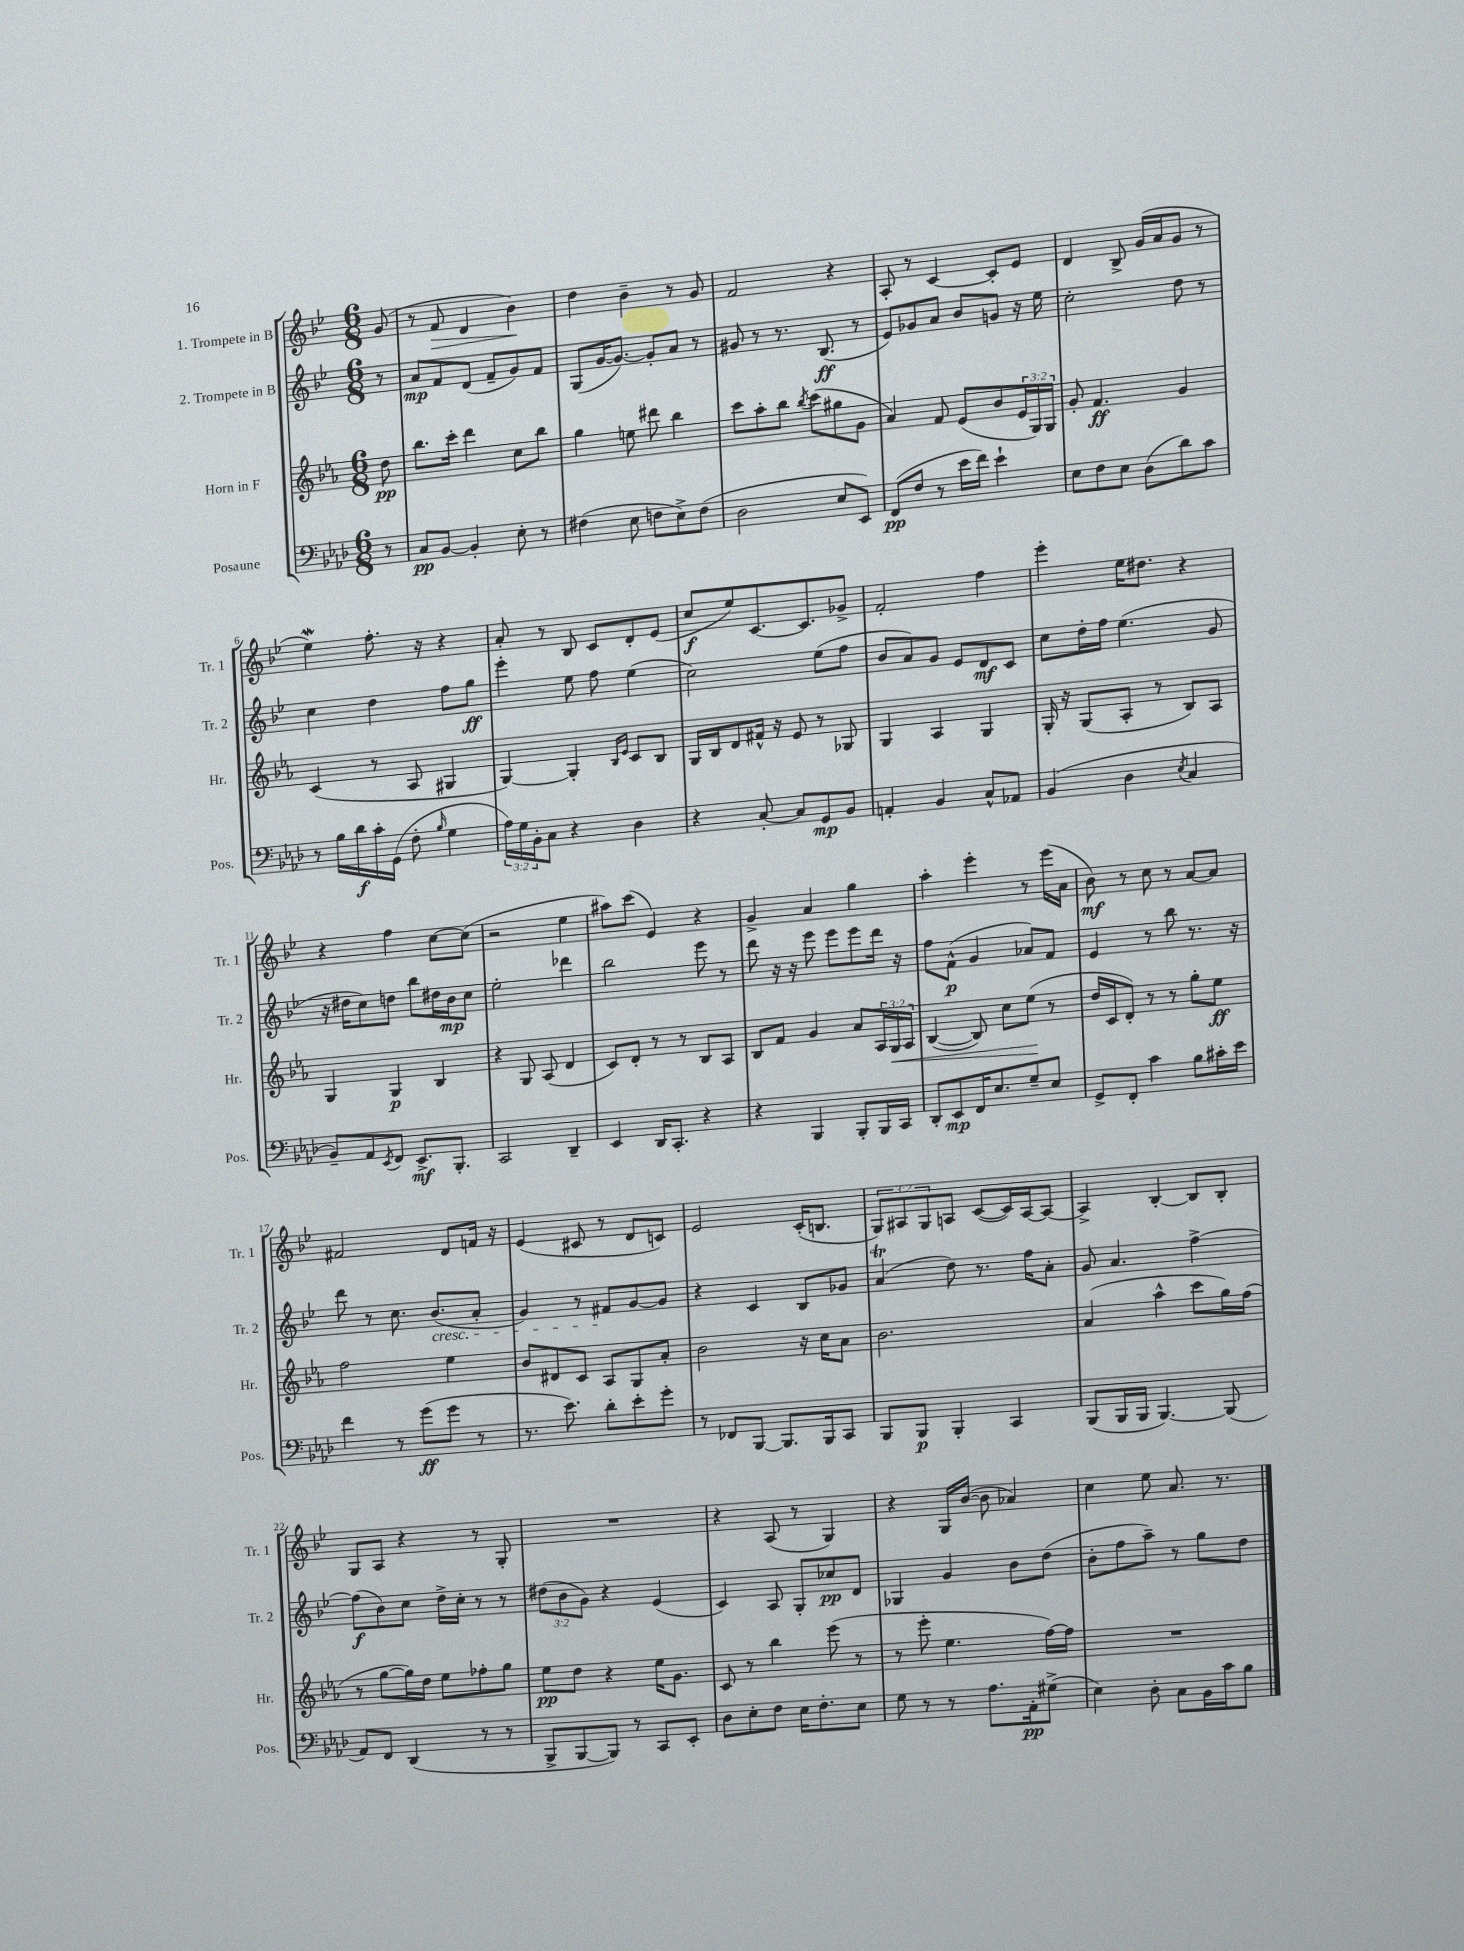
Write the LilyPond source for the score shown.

<<
\new StaffGroup <<
\new Staff = "s0" \with { instrumentName = "1. Trompete in B" shortInstrumentName = "Tr. 1" } {
    \clef treble \key bes \major \numericTimeSignature \time 6/8 \override Staff.TupletNumber.text = #tuplet-number::calc-fraction-text \partial 8
    g'8( |
    r8 f'8\> d'4 bes'4\!) |
    d''4 bes'4-- r8 g'8 |
    f'2 r4 |
    a8-. r8 c'4~ c'8-. ees'8 |
    d'4 bes8-> g'16( a'16 g'8 r8 |
    ees''4\mordent) f''8.-. r16 r4 |
    a'8-. r8 bes8 c'8 d'8-. ees'8( |
    c''8\f ees''8) c'8.~ c'8. ges'8-> |
    f'2-. f''4 |
    ees'''4-. ees''16 dis''8. r4 |
    r4 f''4 c''8~ c''8( |
    r2 ees''4 |
    ais''8) c'''8( ees'4) r4 |
    g'4-> a'4 g''4 |
    a''4-. ees'''4-. r8 ees'''16( a'16 |
    bes'8\mf) r8 c''8 r8 a'8~ a'8 |
    fis'2 d'8 f'16 r16 |
    ees'4( cis'8 r8 d'8 c'8) |
    ees'2 c'16-.( b8. |
    \tuplet 3/2 { g8) ais8 g8 } a8 c'8~( c'16) a16~ a8~ |
    a4-> bes4~-. bes8 bes8-. |
    g8 a8 r4 r8 g8-. |
    R2. |
    r4 a8( r8 g4) |
    r4 g16 bes'16~( bes'8 aes'4) |
    c''4 ees''8 a'8. r8. \bar "|." |
}
\new Staff = "s1" \with { instrumentName = "2. Trompete in B" shortInstrumentName = "Tr. 2" } {
    \clef treble \key bes \major \numericTimeSignature \time 6/8 \override Staff.TupletNumber.text = #tuplet-number::calc-fraction-text \partial 8
    r8 |
    a'8\mp f'8 d'8( f'8-- g'8) f'8 |
    g8( g'16~ g'8.~) g'8-. a'8 r8 |
    gis'8 r8 r8. bes8.\ff( r8 |
    ees'8) ges'8 a'8 bes'8 g'8 r16 ees''16 |
    c''2-. d''8 r8 |
    c''4 d''4 f''8 g''8\ff |
    ees'''4-. ees''8 f''8 ees''4( |
    c''2) ees''8( f''8 |
    bes'8 a'8) g'8 ees'8 d'8\mf c'8 |
    c''8 d''16-. f''16 ees''4.( g'8 |
    r16 dis''16 c''8) d''8 bes''8 dis''16 bes'16\mp c''8 |
    ees''2-. des'''4 |
    bes''2 ees'''8 r8 |
    d'''8 r16 r16 ees'''8 ees'''8 ees'''8 d'''16 r16 |
    f''8 f'8-^\p( g'4 aes'8) f'8 |
    ees'4 r8 bes''8 r8. r16 |
    d'''8 r8 c''8. bes'8.\cresc( a'8-. |
    g'4) r8 fis'8\! g'8~ g'8 |
    r4 c'4 bes8 ges'8 |
    a'4\trill( d''8) r8. f''16 a'8-. |
    g'8 a'4. f''4~-> |
    f''8\f( bes'8) c''8 d''16-> c''16-. r8 r8 |
    \tuplet 3/2 { dis''8( bes'8 g'8) } r4 ees'4( |
    c'4) a8 g8-. ces''8\pp d'8 |
    ges4 g'4 bes'8 d''8( |
    bes'8-. f''8 a''8--) r8 g''8 d''8 \bar "|." |
}
\new Staff = "s2" \with { instrumentName = "Horn in F" shortInstrumentName = "Hr." } {
    \clef treble \key ees \major \numericTimeSignature \time 6/8 \override Staff.TupletNumber.text = #tuplet-number::calc-fraction-text \partial 8
    d''8\pp |
    bes''8. c'''16-. d'''4 c''8 bes''8 |
    g''4 e''8 dis'''8 bes''4 |
    c'''8 aes''8-. bes''8 \acciaccatura { bes''8 } c'''8( gis''8 g'8 |
    aes'4) f'8 ees'8( bes'8 \tuplet 3/2 { ees'16 g16) g16 } |
    g'8-. f'4.\ff g'4 |
    c'4( r8 aes8 gis4 |
    g4~) g4-. \grace { bes16 ees'16 } c'8 bes8 |
    g16 bes16 d'8 fis'16-^ r16 ees'8 r8 ges8 |
    g4 aes4 g4 |
    g16-. r16 g8( aes8-. r8 bes8) aes8 |
    g4 g4\p bes4 |
    r4 g8 aes8( d'4 |
    c'8) d'8-. r8 r8 bes8 aes8 |
    bes8 f'8 g'4 aes'8 \tuplet 3/2 { aes16 g16\< aes16 } |
    bes4~( bes8) c''8 ees''8\!( r8 |
    d''16 c'16 d'8-.) r8 r8 g''8-. ees''8\ff |
    f''2 ees''4 |
    bes'8 dis'8 c'8 aes8 g8 aes'8-. |
    bes'2 r16 c''16 aes'8 |
    bes'2. |
    aes'4( aes''4-^ c'''8 g''16) f''16( |
    r8 g''8~ g''16) d''16 ees''8 fes''8-. g''8 |
    ees''8\pp d''8 r4 ees''16 g'8. |
    c'8 r8 bes''4 ees'''8( r8 |
    r8 ees'''8-. ees''4. f''16~) f''16 |
    R2. \bar "|." |
}
\new Staff = "s3" \with { instrumentName = "Posaune" shortInstrumentName = "Pos." } {
    \clef bass \key aes \major \numericTimeSignature \time 6/8 \override Staff.TupletNumber.text = #tuplet-number::calc-fraction-text \partial 8
    r8 |
    c8\pp bes,8~ bes,4-. ees8-. r8 |
    fis4( ees8 f8 ees8->) f8( |
    des2 ees8 ees,8) |
    f,8\pp( f8 r8 ees'16 f'16) ees'4-! |
    ees8 f8 ees8 des8( des'8) c'8 |
    r8 bes16 des'16\f c'16-. g,16( f8-. \grace { bes16 } g4 |
    \tuplet 3/2 { aes16) g16 bes,16-. } c8 r4 des4 |
    r4 c8~-. c8 g,8\mp bes,8 |
    a,4-. bes,4 c8-^ aes,8 |
    bes,4( des4 \acciaccatura { ees8 } c4 |
    bes,8--) aes,8 \acciaccatura { ees,8 } f,8 ees,8.->\mf bes,,8.-. |
    c,2 des,4-- |
    ees,4 des,16 c,8.-. r4 |
    r4 bes,,4 bes,,8-. bes,,16 c,16 |
    des,8-. ees,8\mp f,16 ees8. g8-- ees8 |
    g,8-> f,8-. c'4 bes8 cis'16-. ees'16 |
    f'4 r8 g'8\ff( g'8 r8 |
    r8. ees'8.) des'8-. ees'8-. g'8-. |
    r8 fes,8 bes,,8~ bes,,8. bes,,16 c,8 |
    bes,,8 bes,,8\p bes,,4-. c,4 |
    bes,,8( bes,,16 bes,,16 bes,,4.~) bes,,8( |
    aes,8) f,8 des,4( r8 r8 |
    bes,,8-> bes,,8~ bes,,8) r8 c,8 ees,8-. |
    des8 ees8-. f8 ees16 f8.-. ees8 |
    g8 r8 r8 aes8. aes,16-.\pp gis8->( |
    ees4) des8-. c8 bes,16 c'16 bes8 \bar "|." |
}
>>
>>
